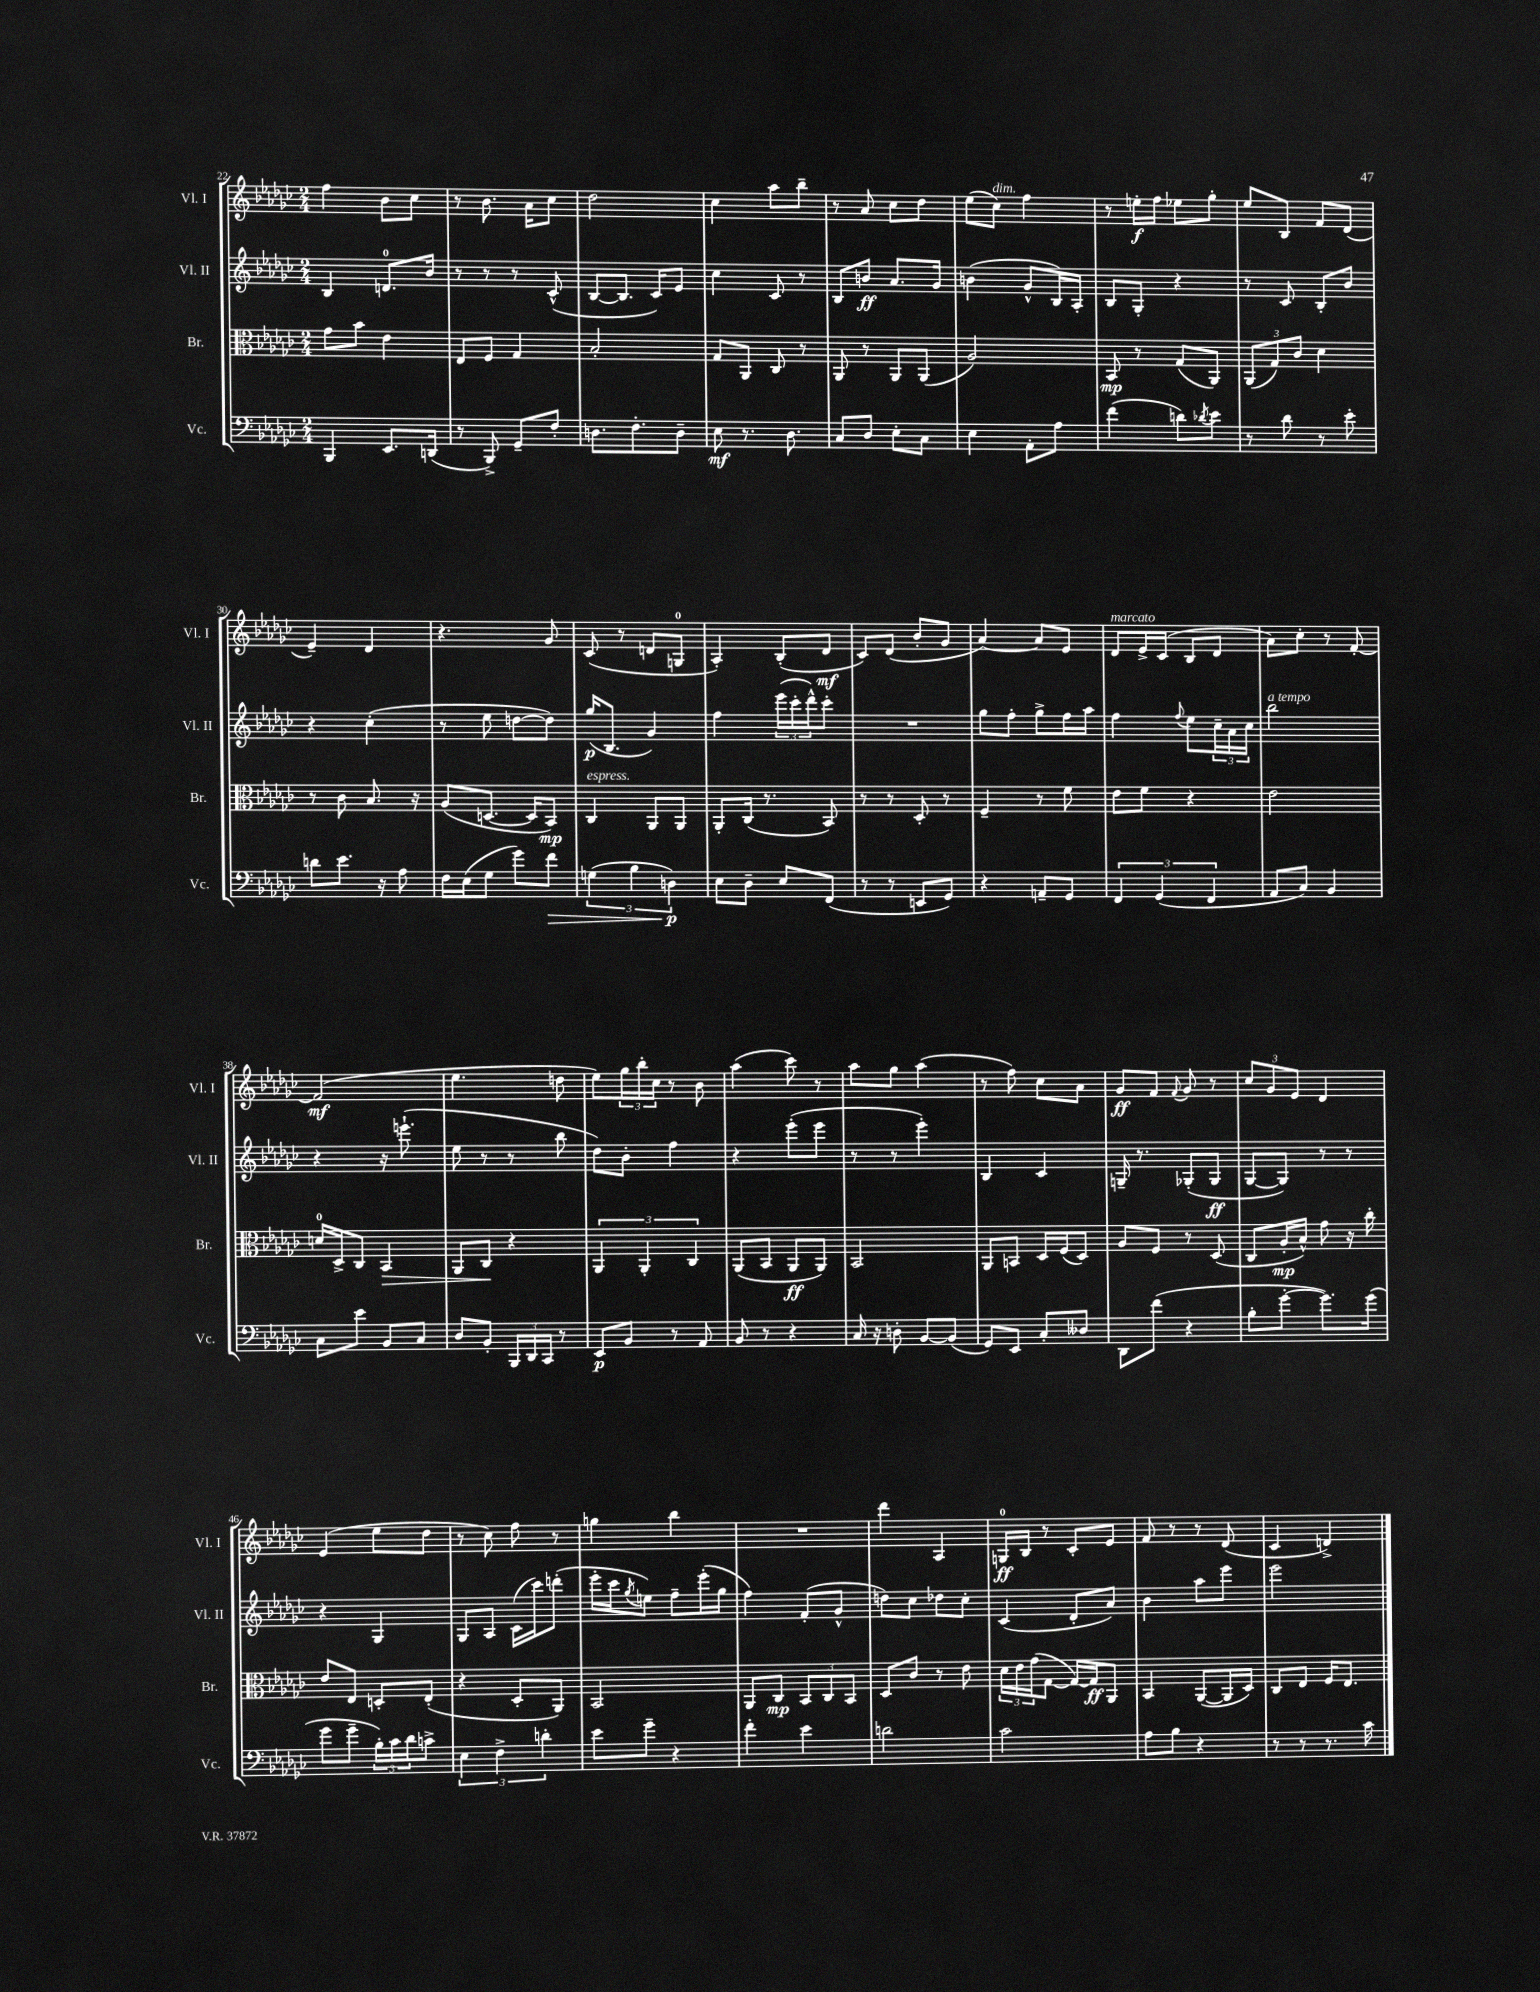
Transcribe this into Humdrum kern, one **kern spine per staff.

**kern	**dynam	**kern	**dynam	**kern	**dynam	**kern	**dynam
*part4	*part4	*part3	*part3	*part2	*part2	*part1	*part1
*staff4	*staff4	*staff3	*staff3	*staff2	*staff2	*staff1	*staff1
*I"Vc.	*	*I"Br.	*	*I"Vl. II	*	*I"Vl. I	*
*I'Vc.	*	*I'Br.	*	*I'Vl. II	*	*I'Vl. I	*
*clefF4	*	*clefC3	*	*clefG2	*	*clefG2	*
*k[b-e-a-d-g-c-]	*	*k[b-e-a-d-g-c-]	*	*k[b-e-a-d-g-c-]	*	*k[b-e-a-d-g-c-]	*
*M2/4	*	*M2/4	*	*M2/4	*	*M2/4	*
=22	=22	=22	=22	=22	=22	=22	=22
4BBB-/	.	8g-\L	.	4B-/	.	4ff\	.
.	.	8b-\J	.	.	.	.	.
8.EE-/L	.	4e-\	.	8.dn/L	.	8b-\L	.
.	.	.	.	.	.	8cc-\J	.
(16DDn/Jk	.	.	.	16b-/Jk	.	.	.
=23	=23	=23	=23	=23	=23	=23	=23
8r	.	8E-/L	.	8r	.	8r	.
8BBB-^/)	.	8F/J	.	8r	.	8.b-\	.
8GG-~/L	.	4G-/	.	8r	.	.	.
.	.	.	.	.	.	16a-\KL	.
8F'/J	.	.	.	(8c-^^/	.	8cc-\J	.
=24	=24	=24	=24	=24	=24	=24	=24
8.Dn\L	.	2B-'/	.	[8B-/L	.	2dd-\	.
.	.	.	.	8.B-/J]	.	.	.
8.F'\	.	.	.	.	.	.	.
.	.	.	.	16c-/KL)	.	.	.
8D~\J	.	.	.	8e-/J	.	.	.
=25	=25	=25	=25	=25	=25	=25	=25
8E-\	mf	8G-/L	.	4cc-\	.	4cc-\	.
8.r	.	8AA-/J	.	.	.	.	.
.	.	8C-/	.	8c-/	.	8aa-\L	.
8.D-\	.	.	.	.	.	.	.
.	.	8r	.	8r	.	8bb-~\J	.
=26	=26	=26	=26	=26	=26	=26	=26
8C-/L	.	8AA-/	.	8B-/L	.	8r	.
8D-/J	.	8r	.	8bn/J	ff	8a-/	.
8E-'\L	.	8AA-/L	.	8.a-/L	.	8cc-\L	.
8C-\J	.	(8AA-/J	.	.	.	8dd-\J	.
.	.	.	.	16g-/Jk	.	.	.
=27	=27	=27	=27	=27	=27	=27	=27
4E-\	.	2A-/)	.	(4bn\	.	(8ee-\L	.
!	!	!	!	!	!	!LO:TX:a:i:t=dim.	!
.	.	.	.	.	.	8cc-\J)	.
8AA-'\L	.	.	.	8g-^^/L	.	4ff\	.
8A-\J	.	.	.	16B-/L)	.	.	.
.	.	.	.	16A-'/JJ	.	.	.
=28	=28	=28	=28	=28	=28	=28	=28
(4f\	.	8BB-/	mp	8B-/L	.	8r	.
.	.	8r	.	8G-'/J	.	16een'\LL	f
.	.	.	.	.	.	16ff\JJ	.
8dn\L)	.	(8G-/L	.	4r	.	8ee-X\L	.
8qd-X/	.	.	.	.	.	.	.
8e-\J	.	8AA-/J)	.	.	.	8gg-'\J	.
=29	=29	=29	=29	=29	=29	=29	=29
8r	.	(12AA-/L	.	8r	.	8ee-/L	.
.	.	12G-/)	.	.	.	.	.
8d-\	.	.	.	8c-/	.	8B-/J	.
.	.	12c-/J	.	.	.	.	.
8r	.	4d-\	.	8B-'/L	.	8f/L	.
8e-'\	.	.	.	8b-/J	.	(8d-/J	.
!!LO:LB:g=z
=30	=30	=30	=30	=30	=30	=30	=30
8dn\L	.	8r	.	4r	.	4e-~/)	.
8.e-\J	.	8c-\	.	.	.	.	.
.	.	8.B-/	.	(4cc-'\	.	4d-/	.
16r	.	.	.	.	.	.	.
8A-\	.	.	.	.	.	.	.
.	.	16r	.	.	.	.	.
=31	=31	=31	=31	=31	=31	=31	=31
16F\LL	.	(8A-/L	.	8r	.	4.r	.
(16E-\J	.	.	.	.	.	.	.
8G-\J	.	[8.Dn/J	.	8ee-\	.	.	.
8g-\L)	.	.	.	[8ddn\L	.	.	.
.	.	16D/KL]	.	.	.	.	.
!	!LO:HP:b	!	!	!	!	!	!
8f\J	>	8BB-/J)	mp	8dd\J])	.	8g-/	.
=32	=32	=32	=32	=32	=32	=32	=32
!	!	!LO:TX:a:i:t=espress.	!	!	!	!	!
(6Gn\	.	4C-/	.	(16gg-/KL	p	(8c-/	.
.	.	.	.	8.B-/J	.	.	.
.	.	.	.	.	.	8r	.
6B-\	.	.	.	.	.	.	.
.	.	8AA-/L	.	4g-/)	.	8dn/L	.
6Dn\)	p	.	.	.	.	.	.
.	.	8AA-/J	.	.	.	8Gn/J	.
.	]	.	.	.	.	.	.
=33	=33	=33	=33	=33	=33	=33	=33
8E-\L	.	8AA-'/L	.	4ff\	.	4A-'/)	.
8D-~\J	.	(16C-/Jk	.	.	.	.	.
.	.	8.r	.	.	.	.	.
8E-/L	.	.	.	(24eee-\LL	.	(8B-'/L	.
.	.	.	.	24ccc-'\	.	.	.
.	.	.	.	24ddd-^^\J)	.	.	.
(8FF/J	.	8BB-/)	.	8ccc-'\J	.	8d-/J	mf
=34	=34	=34	=34	=34	=34	=34	=34
8r	.	8r	.	2r	.	8c-/L)	.
8r	.	8r	.	.	.	(8d-/J	.
8EEn/L	.	8D-'/	.	.	.	8b-'/L	.
8GG-/J)	.	8r	.	.	.	8g-/J	.
=35	=35	=35	=35	=35	=35	=35	=35
4r	.	4F~/	.	8gg-\L	.	[4a-/)	.
.	.	.	.	8ff'\J	.	.	.
8AAn~/L	.	8r	.	8gg-^\L	.	8a-/L]	.
8GG-/J	.	8f\	.	16ff\L	.	8e-/J	.
.	.	.	.	16aa-\JJ	.	.	.
=36	=36	=36	=36	=36	=36	=36	=36
!	!	!	!	!	!	!LO:TX:a:i:t=marcato	!
6FF/	.	8e-\L	.	4ff\	.	8d-/L	.
.	.	8f\J	.	.	.	16e-^/L	.
(6GG-/	.	.	.	.	.	.	.
.	.	.	.	.	.	(16c-/JJ	.
.	.	.	.	8qqff/	.	.	.
.	.	4r	.	8ee-\L	.	8B-/L	.
6FF/	.	.	.	.	.	.	.
.	.	.	.	24cc-~\L	.	8d-/J	.
.	.	.	.	24a-\	.	.	.
.	.	.	.	24cc-\JJ	.	.	.
=37	=37	=37	=37	=37	=37	=37	=37
!	!	!	!	!LO:TX:a:i:t=a tempo	!	!	!
8AA-/L	.	2e-\	.	2bb-\	.	8a-\L)	.
8C-/J)	.	.	.	.	.	8cc-'\J	.
4BB-/	.	.	.	.	.	8r	.
.	.	.	.	.	.	[8f'/	.
!!LO:LB:g=z
=38	=38	=38	=38	=38	=38	=38	=38
8C-\L	.	16dn/LL	.	4r	.	(2f/]	mf
.	.	16D-^/J	.	.	.	.	.
8e-\J	.	8C-/J	.	.	.	.	.
!	!	!	!LO:HP:b	!	!	!	!
8BB-/L	.	4BB-/	>	16r	.	.	.
.	.	.	.	(8.eeen`\	.	.	.
8C-/J	.	.	.	.	.	.	.
=39	=39	=39	=39	=39	=39	=39	=39
8D-/L	.	8AA-/L	.	8ee-\	.	4.ee-\	.
8BB-'/J	.	8C-/J	.	8r	.	.	.
24BBB-/LL	.	4r	]	8r	.	.	.
24DD-/	.	.	.	.	.	.	.
24CC-/JJ	.	.	.	.	.	.	.
8r	.	.	.	8bb-\	.	8ddn\	.
=40	=40	=40	=40	=40	=40	=40	=40
8EE-/L	p	6AA-/	.	8dd-\L)	.	8ee-\L)	.
8BB-/J	.	.	.	8b-'\J	.	24gg-\L	.
.	.	6AA-'/	.	.	.	24bb-'\	.
.	.	.	.	.	.	24cc-\JJ	.
8r	.	.	.	4ff\	.	8r	.
.	.	6C-/	.	.	.	.	.
8AA-/	.	.	.	.	.	8b-\	.
=41	=41	=41	=41	=41	=41	=41	=41
8BB-/	.	(8AA-/L	.	4r	.	(4aa-\	.
8r	.	8BB-/J	.	.	.	.	.
4r	.	8AA-/L	ff	(8eee-'\L	.	8ccc-\)	.
.	.	8AA-/J)	.	8eee-\J	.	8r	.
=42	=42	=42	=42	=42	=42	=42	=42
16C-/	.	2BB-/	.	8r	.	8aa-\L	.
16r	.	.	.	.	.	.	.
8Dn'\	.	.	.	8r	.	8gg-\J	.
[8BB-/L	.	.	.	4eee-'\)	.	(4aa-\	.
(8BB-/J]	.	.	.	.	.	.	.
=43	=43	=43	=43	=43	=43	=43	=43
8GG-/L)	.	8AA-/L	.	4B-/	.	8r	.
8EE-/J	.	8BBn/J	.	.	.	8ff\)	.
8C-'/L	.	16D-/LL	.	4c-/	.	8cc-\L	.
.	.	(16F/J	.	.	.	.	.
8D--X/J	.	8D-/J)	.	.	.	8a-\J	.
=44	=44	=44	=44	=44	=44	=44	=44
8DD-\L	.	8A-/L	.	16Gn~/	.	8g-/L	ff
.	.	.	.	8.r	.	.	.
(8f\J	.	8F/J	.	.	.	8f/J	.
.	.	.	.	.	.	8qqf/	.
4r	.	8r	.	(8G-X'/L	.	8g-/	.
.	.	(8D-/	.	8G-/J	ff	8r	.
=45	=45	=45	=45	=45	=45	=45	=45
8B-'\L	.	8C-/L	.	[8G-/L	.	12cc-/L	.
.	.	.	.	.	.	12g-/	.
[8g-'\J	.	16A-'/L	mp	8G-/J])	.	.	.
.	.	.	.	.	.	12e-/J	.
.	.	16B-^^/JJ)	.	.	.	.	.
8.g-\L])	.	8g-\	.	8r	.	4d-/	.
.	.	16r	.	8r	.	.	.
(16g-\Jk	.	16cc-'\	.	.	.	.	.
!!LO:LB:g=z
=46	=46	=46	=46	=46	=46	=46	=46
8g-\L	.	8e-/L	.	4r	.	(4e-/	.
8g-~\J	.	8E-/J	.	.	.	.	.
24B-'\LL)	.	8Dn'/L	.	4G-/	.	8ee-\L	.
24c-\	.	.	.	.	.	.	.
24d-\J	.	.	.	.	.	.	.
8cn^\J	.	(8E-'/J	.	.	.	8dd-\J	.
=47	=47	=47	=47	=47	=47	=47	=47
6E-\	.	4r	.	8G-/L	.	8r	.
.	.	.	.	8A-/J	.	8cc-\)	.
6F^\	.	.	.	.	.	.	.
.	.	8D-'/L	.	(16c-\LL	.	8ff\	.
.	.	.	.	16ccc-\J)	.	.	.
6dn'\	.	.	.	.	.	.	.
.	.	8AA-/J)	.	(8dddn'\J	.	8r	.
=48	=48	=48	=48	=48	=48	=48	=48
8e-\L	.	2BB-/	.	16eee-'\LL	.	4ggn\	.
.	.	.	.	16ccc-\J	.	.	.
.	.	.	.	8qgg-/	.	.	.
8g-~\J	.	.	.	8een\J)	.	.	.
4r	.	.	.	8ff~\L	.	4bb-\	.
.	.	.	.	(16eee-'\L	.	.	.
.	.	.	.	16gg-\JJ	.	.	.
=49	=49	=49	=49	=49	=49	=49	=49
4f'\	.	8AA-/L	.	4ff\)	.	2r	.
.	.	8C-/J	mp	.	.	.	.
4e-\	.	12BB-/L	.	(8f'/L	.	.	.
.	.	12C-/	.	.	.	.	.
.	.	.	.	8g-^^/J	.	.	.
.	.	12BB-/J	.	.	.	.	.
=50	=50	=50	=50	=50	=50	=50	=50
2dn\	.	8D-/L	.	8ddn\L)	.	4ddd-\	.
.	.	8c-/J	.	8cc-\J	.	.	.
.	.	8r	.	8dd-X\L	.	4A-/	.
.	.	8e-\	.	8cc-'\J	.	.	.
=51	=51	=51	=51	=51	=51	=51	=51
2c-\	.	24d-\LL	.	(4c-/	.	16Gn/LL	ff
.	.	24e-\	.	.	.	.	.
.	.	.	.	.	.	16B-/JJ	.
.	.	(24g-\J	.	.	.	.	.
.	.	[8G-\J	.	.	.	8r	.
.	.	16G-/LL_)	.	8d-'/L	.	8c-'/L	.
.	.	16G-/J]	ff	.	.	.	.
.	.	8AA-/J	.	8a-/J)	.	8e-/J	.
=52	=52	=52	=52	=52	=52	=52	=52
8A-\L	.	4BB-/	.	4b-\	.	8f/	.
8B-\J	.	.	.	.	.	8r	.
4r	.	([8AA-/L	.	8aa-\L	.	8r	.
.	.	16AA-/L]	.	8eee-\J	.	(8d-/	.
.	.	16D-/JJ)	.	.	.	.	.
=53	=53	=53	=53	=53	=53	=53	=53
8r	.	8C-/L	.	2eee-\	.	4c-/	.
8r	.	8E-/J	.	.	.	.	.
8.r	.	16F/KL	.	.	.	4dn^/)	.
.	.	8.E-/J	.	.	.	.	.
16c-\	.	.	.	.	.	.	.
==	==	==	==	==	==	==	==
*-	*-	*-	*-	*-	*-	*-	*-
